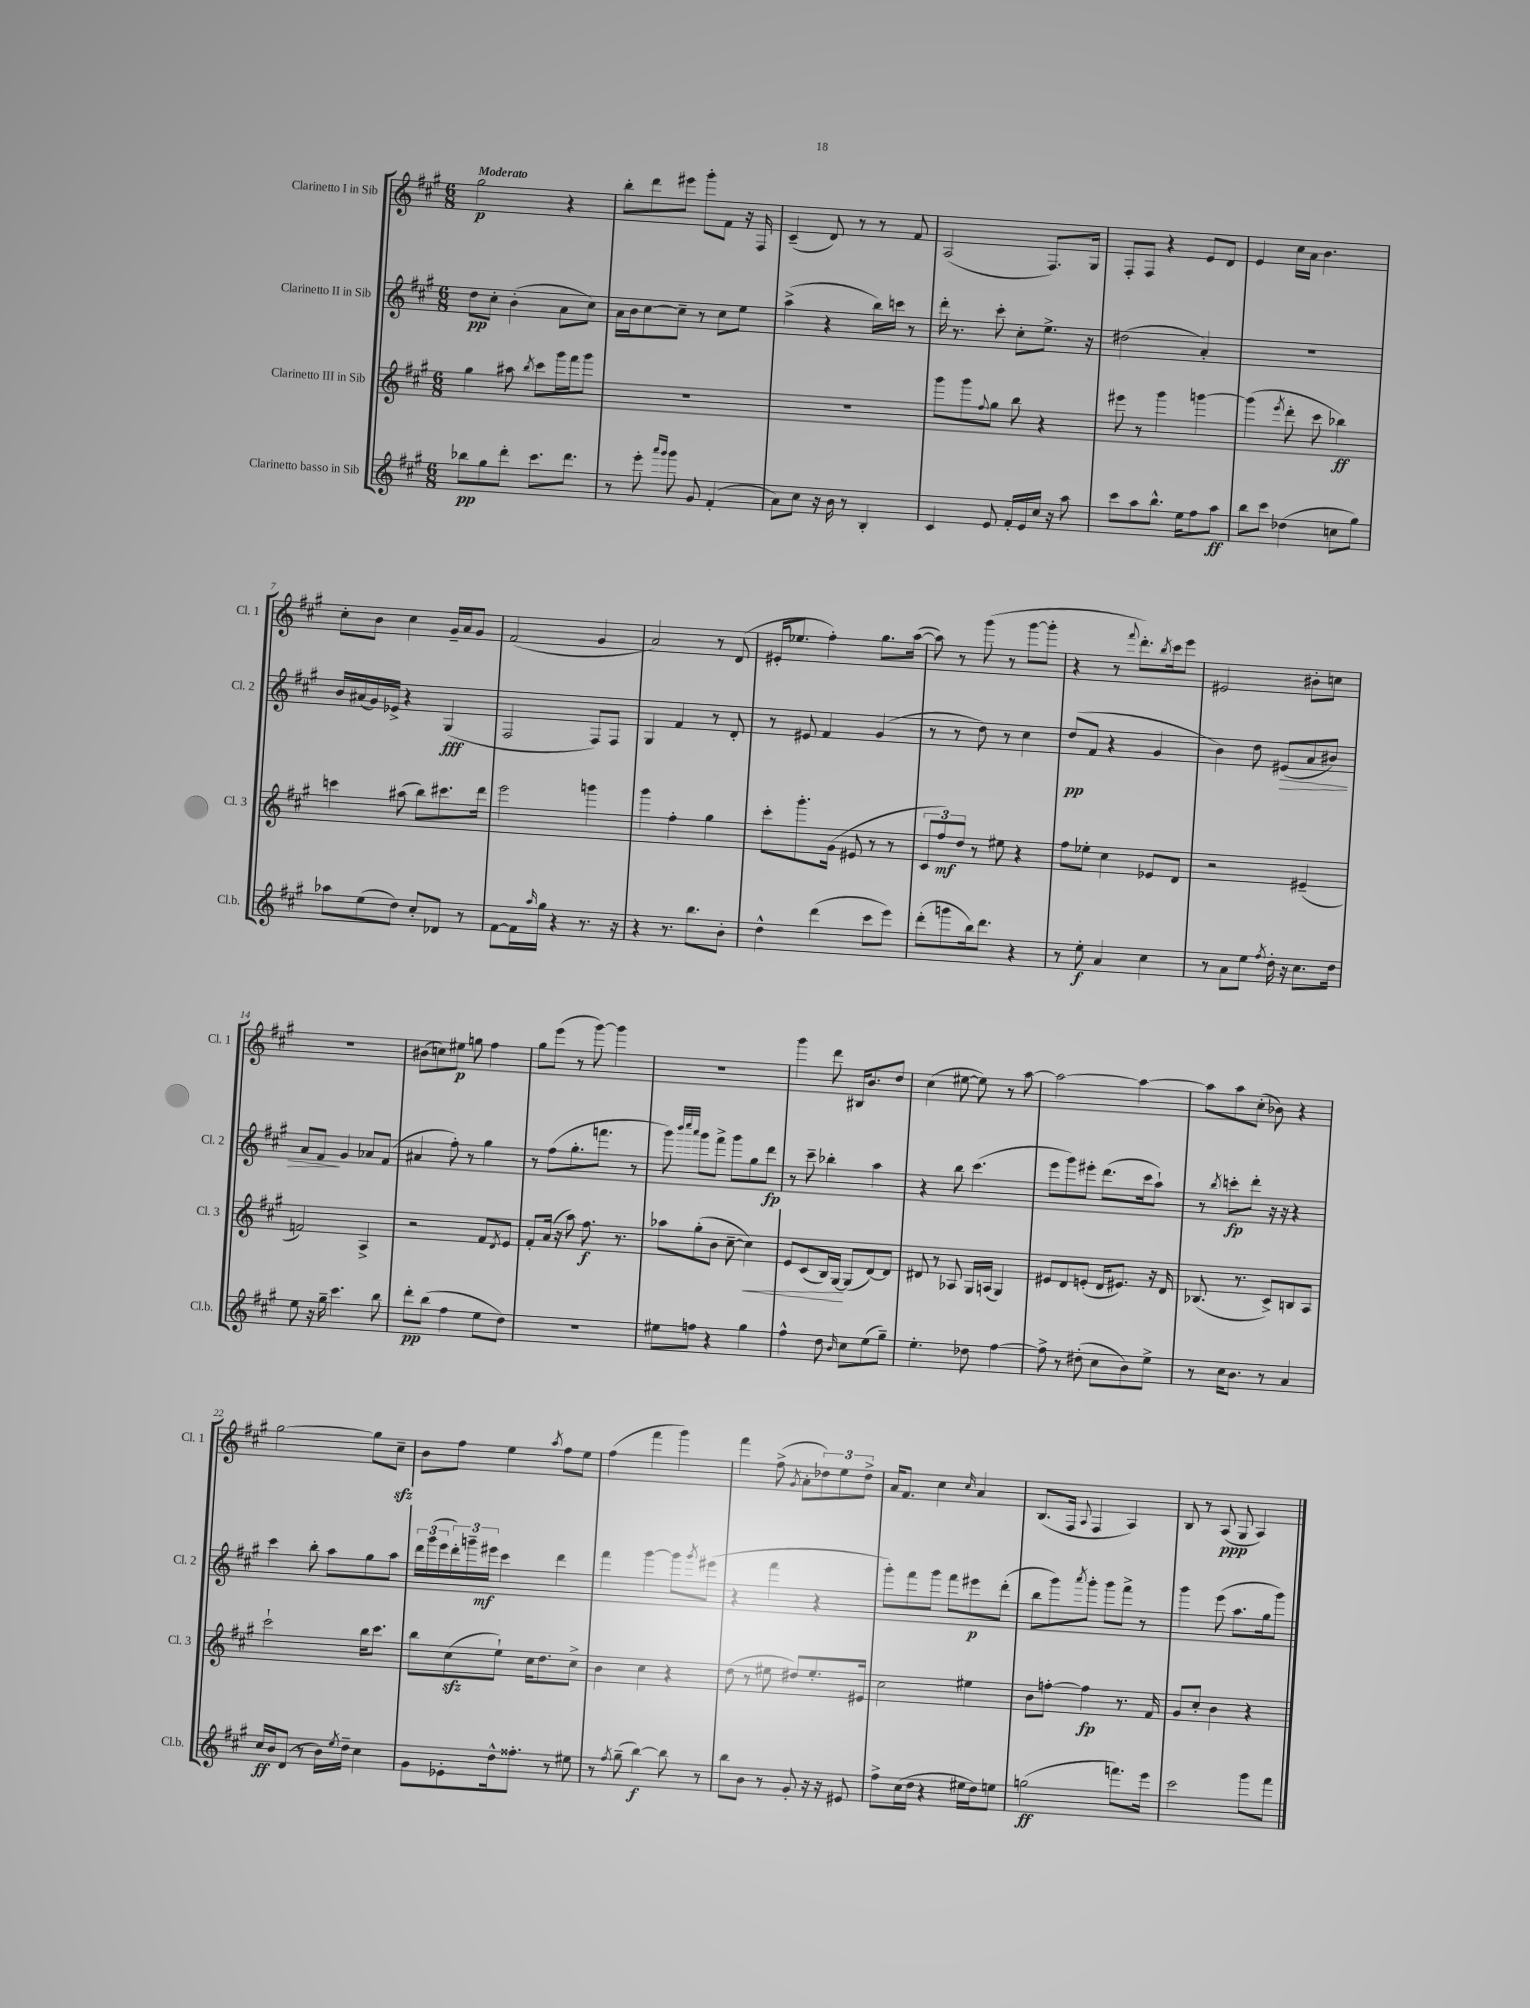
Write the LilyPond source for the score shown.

<<
\new StaffGroup <<
\new Staff = "s0" \with { instrumentName = "Clarinetto I in Sib" shortInstrumentName = "Cl. 1" } {
    \clef treble \key a \major \numericTimeSignature \time 6/8 \tempo "Moderato"
    gis''2\p r4 |
    b''8-. d'''8 eis'''8 gis'''8-. fis'8 r16 fis16 |
    cis'4--( d'8) r8 r8 fis'8 |
    a2( fis8.) gis16 |
    fis8-. fis8 r4 e'8 d'8 |
    e'4 cis''16 a'16 b'4. |
    cis''8-. b'8 cis''4 gis'16-- a'16 gis'8 |
    fis'2( gis'4 |
    a'2) r8 d'8( |
    eis'16-. ees''8. fis''4-.) gis''8. a''16~( |
    a''8) r8 gis'''8( r8 gis'''8~ gis'''8-. |
    r4 r8 \appoggiatura { fis'''8 } d'''8.-.) \acciaccatura { b''8 } cis'''16 e'''8 |
    eis'2 bis'8-. c''8 |
    R2. |
    bis'8( c''8) eis''8\p g''8 fis''4 |
    gis''8 e'''8( r8 gis'''8~) gis'''4 |
    R2. |
    gis'''4 d'''8 bis16 b'8. d''8 |
    cis''4( eis''8~ eis''8) r8 a''8~ |
    a''2~ a''4~ |
    a''8 a''8 cis''8-.( bes'8) r4 |
    gis''2~ gis''8 cis''8--\sfz |
    b'8 fis''8 e''4 \acciaccatura { a''8 } fis''8 e''8 |
    fis''4( fis'''4 gis'''4) |
    fis'''4 fis''8->( \acciaccatura { gis'8 } a'8-. \tuplet 3/2 { des''8) e''8 des''8-> } |
    a'16 fis'8. cis''4 \grace { cis''16 } a'4 |
    b8.( fis16 \appoggiatura { a8 } fis4 a4) |
    b8 r8 a8\ppp( gis8 a4) \bar "|." |
}
\new Staff = "s1" \with { instrumentName = "Clarinetto II in Sib" shortInstrumentName = "Cl. 2" } {
    \clef treble \key a \major \numericTimeSignature \time 6/8
    d''8\pp cis''8-. b'4-.( a'8 cis''8) |
    a'16 b'16 cis''8~ cis''8-- r8 cis''8 e''8 |
    a''4->( r4 b''16) c'''16 r8 |
    d'''16-. r8. cis'''8-. cis''8-. e''8.-> r16 |
    dis''2( a'4-.) |
    R2. |
    b'16 ais'16( gis'16) ees'16-> r4 gis4\fff( |
    fis2 fis8) fis8 |
    gis4 fis'4 r8 d'8-. |
    r8 eis'8 fis'4 gis'4( |
    r8 r8 d''8) r8 cis''4 |
    d''8\pp( fis'8 r4 gis'4 |
    b'4) d''8 eis'8\>( a'8 bis'8) |
    a'8 fis'8\! gis'4 aes'8 fis'8( |
    ais'4 fis''8-.) r8 gis''4 |
    r8 fis''8( gis''8.-. f'''8. r8 |
    gis'''8) \grace { b'''32 cis''''32 a'''32 } gis'''8 fis'''8-> gis'''8 gis''8 d'''8\fp |
    r8 cis'''8-- bes''4-. a''4 |
    r4 b''8 cis'''4.( |
    e'''8 gis'''8) eis'''8-. d'''8.( cis'''16 a''8-!) |
    r8 \acciaccatura { b''8 } c'''8-.\fp d'''8-. r16 r16 r4 |
    cis'''4 b''8-. a''8 gis''8 a''8 |
    \tuplet 3/2 { d'''16 gis'''16( e'''16 } \tuplet 3/2 { d'''16-.) g'''16-- eis'''16\mf } cis'''4 d'''4 |
    fis'''4 gis'''4~ gis'''8 \acciaccatura { gis'''8 } eis'''8( |
    r4 fis'''4 r4 |
    gis'''8-.) fis'''8 gis'''8 fis'''8 eis'''8\p d'''8-.( |
    b''8 gis'''8) \acciaccatura { a'''8 } gis'''8-. gis'''8 fis'''8-> r8 |
    gis'''4 e'''8( a''8. gis''16 gis'''8) \bar "|." |
}
\new Staff = "s2" \with { instrumentName = "Clarinetto III in Sib" shortInstrumentName = "Cl. 3" } {
    \clef treble \key a \major \numericTimeSignature \time 6/8
    gis''4 ais''8 \acciaccatura { b''8 } cis'''8 gis'''16 fis'''16 gis'''8 |
    R2. |
    R2. |
    gis'''8 gis'''8 \appoggiatura { fis''8 } gis''8 b''8 r4 |
    eis'''8 r8 gis'''4 g'''4~ |
    g'''4( \acciaccatura { e'''8 } d'''8-. cis'''8 bes''4\ff) |
    c'''4 ais''8( b''8) cis'''8. d'''16 |
    e'''2 g'''4 |
    gis'''4 fis''4-. gis''4 |
    cis'''8-. gis'''8.-. gis'16( eis'8 r8 r8 |
    \tuplet 3/2 { cis'8 fis''8\mf) d''8 } r8 eis''8 r4 |
    fis''8 ees''8-. cis''4 ees'8 d'8 |
    r2 eis'4--( |
    f'2) a4-> |
    r2 fis'8 \acciaccatura { d'8 } e'8 |
    fis'8-. a'16( r16 a''8) fis''8.\f r8. |
    aes''8 gis''8-.( b'8 cis''8~-- cis''4\<) |
    e'8 cis'8( b16) gis16~\! gis8( d'8~) d'8 |
    dis'8 r8 aes8 gis16 a16( gis4) |
    eis'8 d'8 e'8-.( d'16 eis'8.) r16 d'16 |
    bes8.( r8. cis'8->) b8 a8 |
    cis'''2-! b''16 cis'''8. |
    b''8 cis''8\sfz( e''8-!) cis''16 d''8. cis''8-> |
    b'4 cis''4 r4 |
    d''8( r8 eis''8 dis''8) eis''8.-. eis'16 |
    cis''2 eis''4 |
    b'8 f''8~-. f''4\fp r8. fis'16 |
    gis'8 cis''8-. b'4 r4 \bar "|." |
}
\new Staff = "s3" \with { instrumentName = "Clarinetto basso in Sib" shortInstrumentName = "Cl.b." } {
    \clef treble \key a \major \numericTimeSignature \time 6/8
    bes''8\pp gis''8 d'''8-. cis'''8. d'''8. |
    r8 e'''8-. \grace { a'''16 gis'''16 } gis'''8 gis'8 fis'4-.( |
    a'8) cis''8 r16 b'16 r8 b4-. |
    cis'4 e'8 fis'16-. e'16 cis''16 r16 a''8 |
    cis'''8 a''8 b''8.-^ e''16 fis''8 a''8\ff |
    b''8 cis'''8 des''4( c''8 gis''8) |
    aes''8 e''8( d''8) cis''8-. des'8 r8 |
    fis'8~ fis'16 \grace { a''16 } gis''16 r4 r8. r16 |
    r4 r8. b''8. b'8-. |
    d''4-^ d'''4( cis'''8 e'''8) |
    d'''8-.( g'''8 b''16) d'''8. r4 |
    r8 e''8-.\f a'4 cis''4 |
    r8 a'8 e''8 \acciaccatura { fis''8 } d''16-. r16 cis''8. d''16 |
    e''8 r16 gis''16-- cis'''4. b''8 |
    d'''8-.\pp b''8( fis''4 e''8 d''8) |
    R2. |
    eis''8 f''8 r4 gis''4 |
    fis''4-^ d''8 \grace { b'16 } cis''8 e''8( gis''8--) |
    e''4.-. des''8 fis''4~ |
    fis''8-> r8 dis''8-.( cis''8 b'8) e''8-> |
    r8 cis''16 b'8. r8 a'4 |
    cis''16\ff b'16 d'8( r8 b'16) \acciaccatura { e''8 } d''16-- cis''4 |
    gis'8 ees'8-. d''16-^ fisis''8.-. r8 eis''8 |
    r8 \acciaccatura { fis''8 } gis''8--( b''4~\f) b''8 r8 |
    b''8 b'8 r8 gis'8-. r16 r16 eis'8 |
    fis''8-> cis''16( d''16 r4 eis''16 d''16) e''8 |
    g''2\ff( f'''8.) e'''16 |
    cis'''2 gis'''8 fis'''8 \bar "|." |
}
>>
>>
